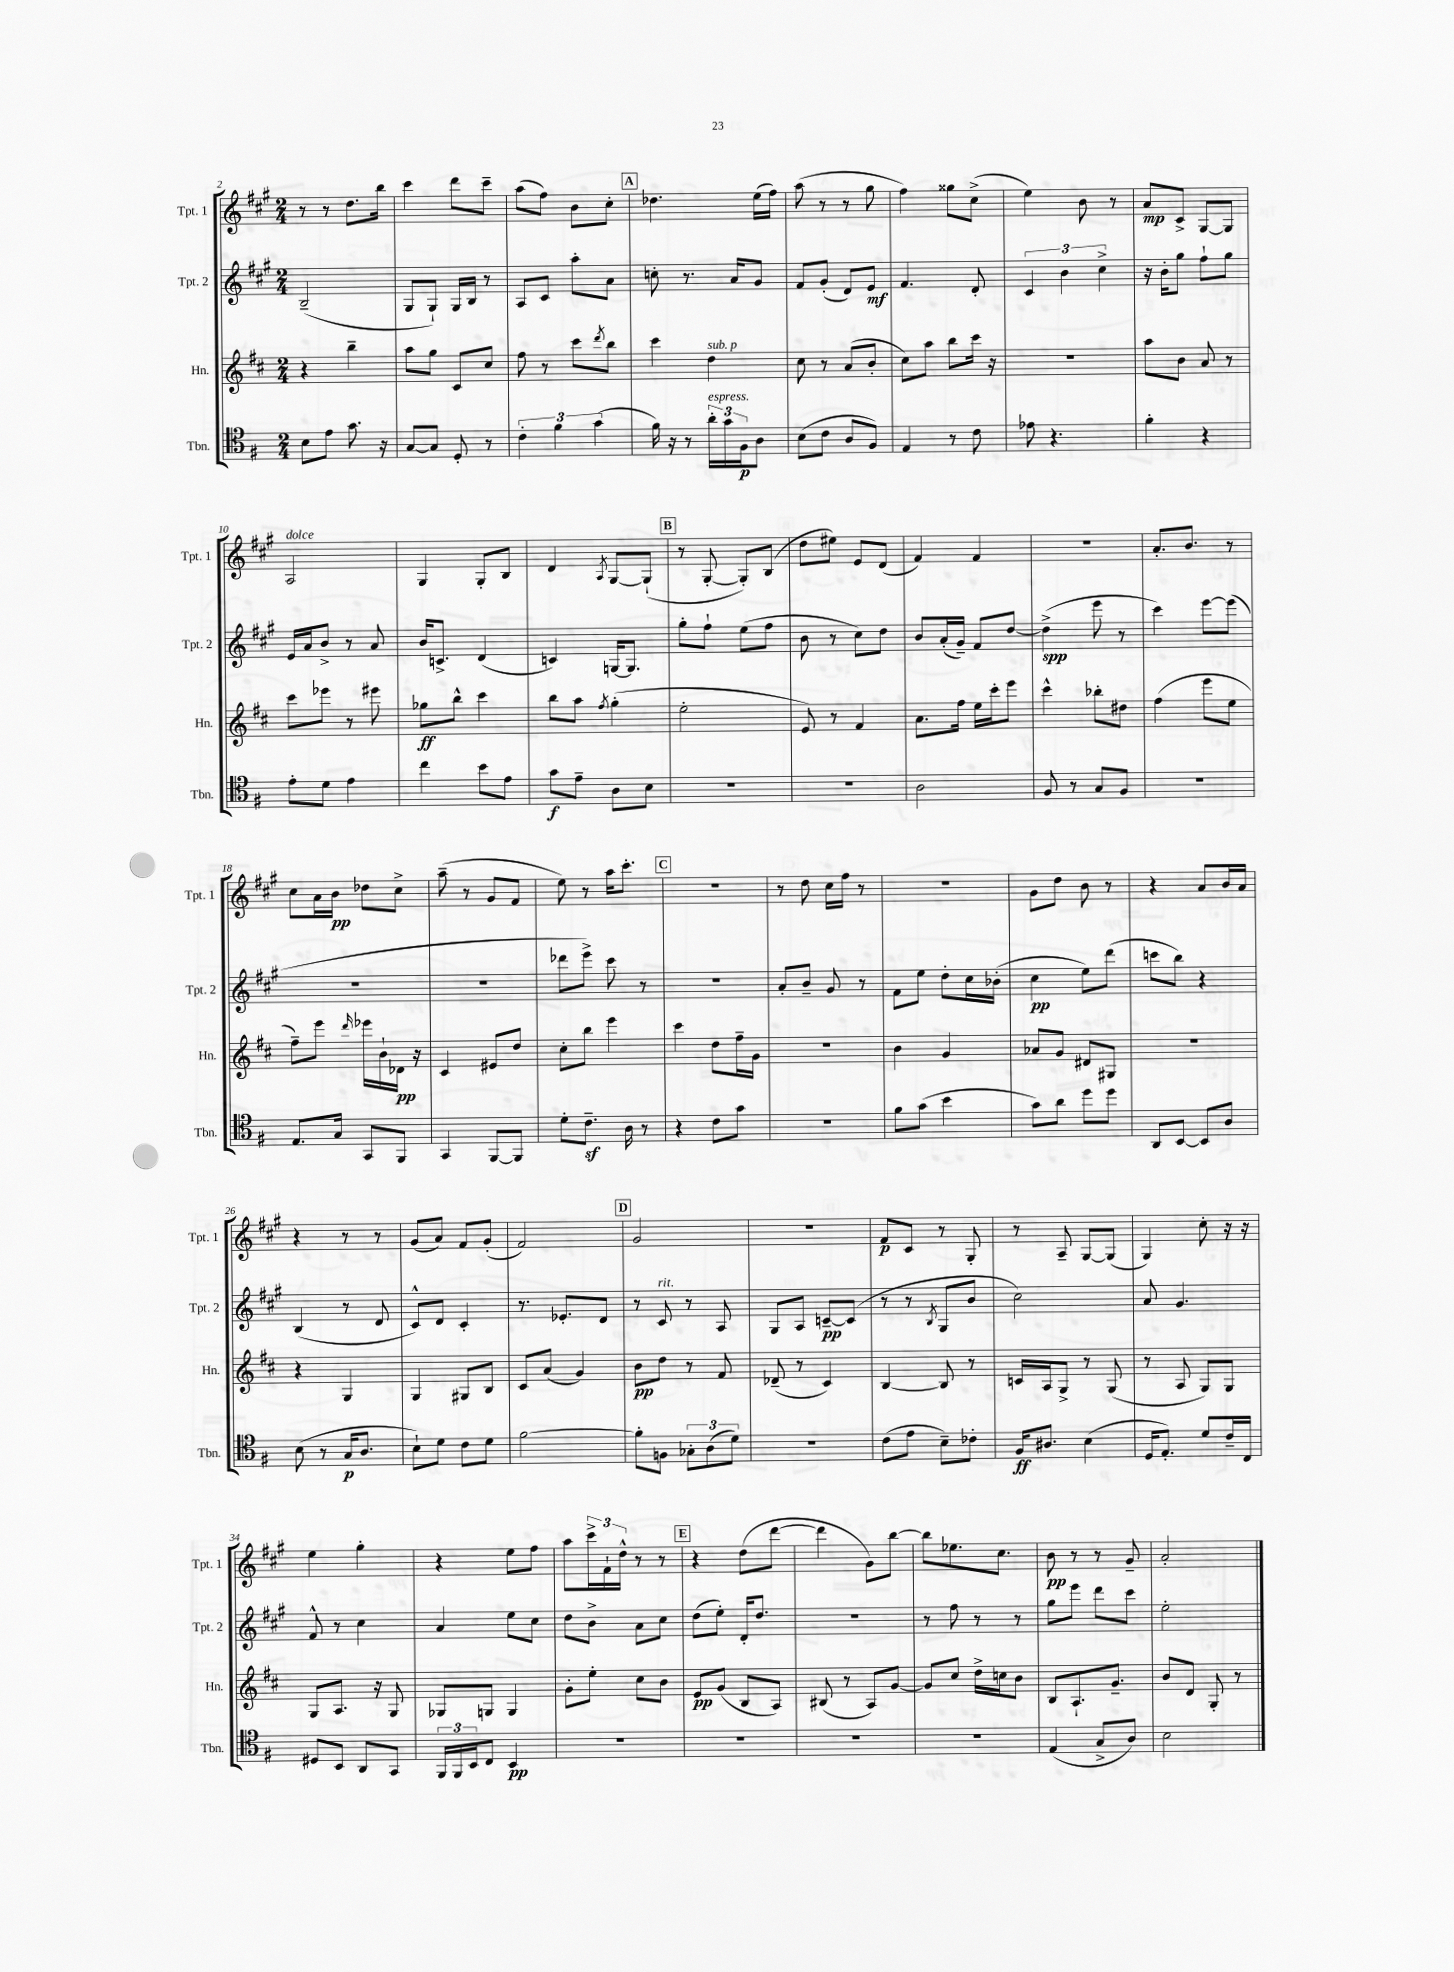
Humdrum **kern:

**kern	**kern	**kern	**kern
*staff4	*staff3	*staff2	*staff1
*clefC4	*clefG2	*clefG2	*clefG2
*k[f#]	*k[f#c#]	*k[f#c#g#]	*k[f#c#g#]
*M2/4	*M2/4	*M2/4	*M2/4
8B	4r	(2B~	8r
8e	.	.	8r
8.g	4bb~	.	8.dd
16r	.	.	16bb
=	=	=	=
[8G	8aa	8G#	4ccc#
8G]	8gg	8G#`)	.
8D'	8c#	16G#	8ddd
.	.	16B	.
8r	8cc#	8r	8ccc#~
=	=	=	=
6c'	8ff#	8A	(8aa
.	8r	8c#	8ff#)
6f#	.	.	.
.	8ccc#	8aa'	8b
(6g	.	.	.
.	8qddd	.	.
.	8bb	8a	8cc#'
=	=	=	=
16f#)	4ccc#	8cc'	4.dd-
16r	.	.	.
8r	.	8.r	.
24a'	4dd	.	.
24g	.	.	.
.	.	16a	.
24F#	.	.	.
8A	.	8g#	(16ee
.	.	.	16ff#)
=	=	=	=
(8B	8cc#	8f#	(8aa
8c	8r	(8g#'	8r
8A	(8a	8d)	8r
8F#)	8b'	8e	8gg#
=	=	=	=
4E	8cc#)	4.f#	4ff#)
.	8aa	.	.
8r	8bb	.	8gg##
8c	16ccc#	8d'	(8cc#^
.	16r	.	.
=	=	=	=
8e-	2r	6c#	4ee)
4.r	.	.	.
.	.	6b	.
.	.	.	8b
.	.	6cc#^	.
.	.	.	8r
=	=	=	=
4f#'	8aa	16r	8a
.	.	16b'	.
.	8b	8gg#	8c#^
4r	8a	8ff#`	[8G#
.	8r	8gg#	8G#]
=	=	=	=
8e'	8ccc#	16e	2A
.	.	16a	.
8d	8eee-	8b^	.
4e	8r	8r	.
.	8eee#	8a	.
=	=	=	=
4cc	8gg-	16b	4G#
.	.	8.c^	.
.	8bb^^	.	.
8b	4ccc#	(4d	8G#'
8e	.	.	8B
=	=	=	=
8g	8bb	4c)	4d
8e~	8aa	.	.
.	8qff#	.	8qA
8A	(4gg'	[16G	[8G#
.	.	8.G]	.
8B	.	.	(8G#`]
=	=	=	=
2r	2ee'	8gg#'	8r
.	.	8ff#`	[8G#'
.	.	(8ee	8G#'])
.	.	8ff#	(8B
=	=	=	=
2r	8e)	8b	8dd
.	8r	8r	8ee#)
.	4f#	8cc#)	8e
.	.	8dd	(8d
=	=	=	=
2A	8.a	8b	4f#)
.	.	(16a'	.
.	16ff#	16g#~)	.
.	16ee	8f#	4f#
.	16ccc#'	.	.
.	8eee	[8dd	.
=	=	=	=
8F#	4ccc#^^	(4dd^]	2r
8r	.	.	.
8G	8bb-'	8eee	.
8F#	8dd#	8r	.
=	=	=	=
2r	(4ff#	4ccc#)	8.a'
.	.	.	8.b
.	8eee	[8eee	.
.	8ee	(8eee]	8r
=	=	=	=
8.E	8ff#~)	2r	8cc#
.	8eee	.	16a
16G	.	.	16b
.	16qqddd	.	.
8GG	16eee-	.	8dd-
.	16b`	.	.
8FF#	16d-	.	8cc#^
.	16r	.	.
=	=	=	=
4GG	4c#	2r	(8aa~
.	.	.	8r
[8FF#	8e#	.	8g#
8FF#]	8dd	.	8f#
=	=	=	=
8d'	8cc#'	8ddd-	8ee)
8.c~	8bb	8eee^)	8r
.	4eee	8ccc#	16aa
16A	.	.	8.ccc#'
8r	.	8r	.
=	=	=	=
4r	4ccc#	2r	2r
8c	8dd	.	.
8g	16ff#~	.	.
.	16g	.	.
=	=	=	=
2r	2r	8a'	8r
.	.	8b~	8dd
.	.	8g#	16cc#
.	.	.	16ff#
.	.	8r	8r
=	=	=	=
8f#	4b	8f#	2r
(8g	.	8ee	.
4b	4g	8dd'	.
.	.	16cc#	.
.	.	(16b-'	.
=	=	=	=
8g)	8a-	4cc#	8g#
8a	8g	.	8dd
8dd	8d#	8ee)	8b
8dd	8G#	(8ddd	8r
=	=	=	=
8AA	2r	8ccc	4r
[8BB	.	8bb)	.
8BB]	.	4r	8a
8A	.	.	16b
.	.	.	16a
=	=	=	=
(8B	4r	(4B	4r
8r	.	.	.
16G	4G	8r	8r
8.A	.	.	.
.	.	8d	8r
=	=	=	=
8B`)	4G	8c#^^)	(8g#
8d	.	8d	8a)
8c	8G#	4c#'	8f#
8d	8B	.	(8g#'
=	=	=	=
[2f#	8c#	8.r	2f#)
.	(8a	.	.
.	.	8.e-'	.
.	4g)	.	.
.	.	8d	.
=	=	=	=
8f#']	8b	8r	2g#
8F	8dd	8c#	.
12G-'	8r	8r	.
(12A	.	.	.
.	8f#	8A	.
12d)	.	.	.
=	=	=	=
2r	(8d-~	8G#	2r
.	8r	8A	.
.	4c#)	[8c~	.
.	.	(8c]	.
=	=	=	=
(8c	[4B	8r	8f#
8e	.	8r	8c#
.	.	8qB	.
8B~)	8B]	8G#	8r
8c-'	8r	8b	8G#'
=	=	=	=
16F#	16c	2cc#)	8r
8.A#	16A	.	.
.	8G^	.	8A~
(4B	8r	.	[8G#
.	(8G	.	(8G#]
=	=	=	=
16D	8r	8a	4G#)
8.E')	.	.	.
.	8A	4.g#	.
8d	8G)	.	8cc#'
16c~	8G	.	16r
16C	.	.	16r
=	=	=	=
8D#	8G	8f#^^	4ee
8BB	8.A	8r	.
8AA	.	4cc#	4gg#'
.	16r	.	.
8GG	8G	.	.
=	=	=	=
24FF#	8G-	4a	4r
24FF#	.	.	.
24BB	.	.	.
8C	8G	.	.
4BB	4G	8ee	8ee
.	.	8cc#	8ff#
=	=	=	=
2r	8g'	8dd	8aa
.	8ee'	8b^	24ccc#^
.	.	.	24f#`
.	.	.	24dd^^
.	8cc#	8a	8r
.	8b	8cc#	8r
=	=	=	=
2r	8e	(8dd	4r
.	(8g	8ee')	.
.	8B	16d'	(8dd
.	.	8.dd	.
.	8A)	.	[8ddd
=	=	=	=
2r	(8B#	2r	4ddd]
.	8r	.	.
.	8A)	.	8g#)
.	[8g	.	[8bb
=	=	=	=
2r	8g]	8r	8bb]
.	8cc#	8ff#	8.ee-
.	16dd^	8r	.
.	16cc	.	8.cc#
.	8b	8r	.
=	=	=	=
(4E	8B	8gg#	8b
.	8.A`	8eee	8r
8G^	.	8ddd	8r
.	8.g~	.	.
8A)	.	8ccc#	8g#~
=	=	=	=
2B	8b	2ee'	2a'
.	8d	.	.
.	8G'	.	.
.	8r	.	.
==	==	==	==
*-	*-	*-	*-
